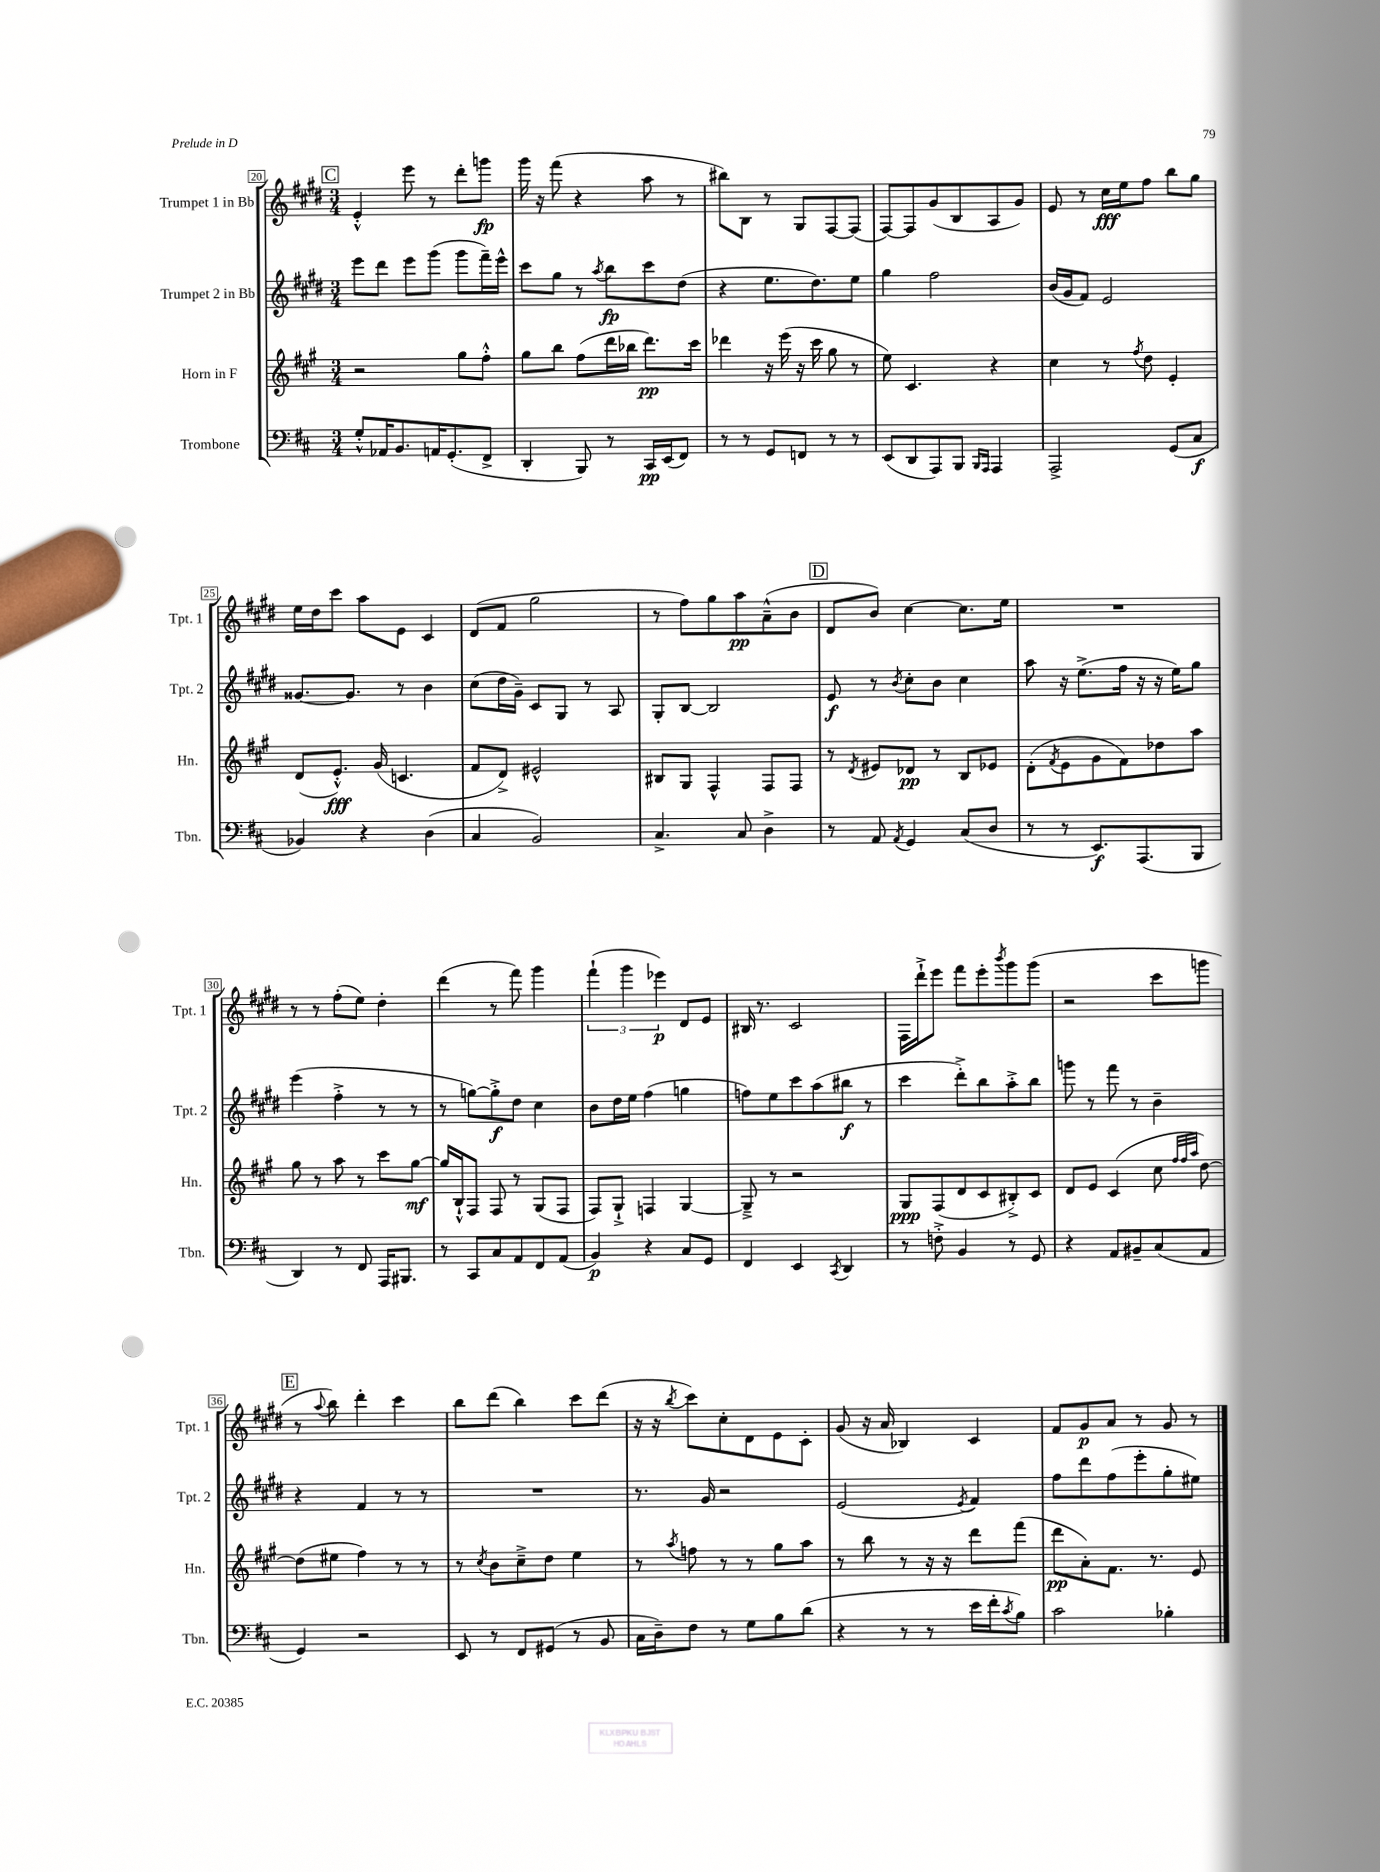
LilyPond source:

<<
\new StaffGroup <<
\new Staff = "s0" \with { instrumentName = "Trumpet 1 in Bb" shortInstrumentName = "Tpt. 1" } {
    \clef treble \key e \major \numericTimeSignature \time 3/4
    \mark \markup { \box "C" } e'4-.-^ e'''8 r8 dis'''8-. g'''8\fp |
    gis'''16 r16 fis'''8( r4 a''8 r8 |
    bis''8) b8 r8 gis8 fis8~ fis8( |
    fis8~) fis8 gis'8( b8 a8 gis'8) |
    e'8 r8 cis''16\fff e''16 fis''8 b''8 gis''8 |
    e''16 dis''16 cis'''8 a''8 e'8 cis'4 |
    dis'8( fis'8 gis''2 |
    r8 fis''8) gis''8 a''8\pp a'8---^( b'8 |
    \mark \markup { \box "D" } dis'8 b'8) cis''4~ cis''8. e''16 |
    R2. |
    r8 r8 fis''8-.( e''8) dis''4-. |
    dis'''4( r8 fis'''8) gis'''4 |
    \tuplet 3/2 { fis'''4-!( gis'''4 ees'''4\p) } dis'8 e'8 |
    bis16 r8. cis'2 |
    fis16 dis'''16-!-> e'''8 fis'''8 e'''8-. \acciaccatura { b'''8 } gis'''8 gis'''8( |
    r2 cis'''8 g'''8 |
    \mark \markup { \box "E" } r8 \appoggiatura { a''8 } b''8) dis'''4-. cis'''4 |
    b''8 dis'''8( b''4) cis'''8 dis'''8( |
    r16 r16 \acciaccatura { b''8 } cis'''8) cis''8-. dis'8 e'8 cis'8-. |
    gis'8( r16 a'16 bes4) cis'4 |
    fis'8 gis'8\p a'8 r8 gis'8 r8 \bar "|." |
}
\new Staff = "s1" \with { instrumentName = "Trumpet 2 in Bb" shortInstrumentName = "Tpt. 2" } {
    \clef treble \key e \major \numericTimeSignature \time 3/4
    \mark \markup { \box "C" } e'''8 dis'''8 e'''8 gis'''8( gis'''8 fis'''16--) e'''16-^ |
    cis'''8 gis''8 r8 \acciaccatura { a''8 } b''8\fp cis'''8 dis''8( |
    r4 e''8. dis''8.) e''8 |
    gis''4 fis''2 |
    b'16( gis'16 fis'8) e'2 |
    gisis'8.~ gisis'8. r8 b'4 |
    cis''8( dis''16 gis'16--) cis'8 gis8 r8 a8 |
    gis8-. b8~ b2 |
    \mark \markup { \box "D" } e'8\f r8 \acciaccatura { b'8 } cis''8-. b'8 cis''4 |
    a''8 r16 e''8.->( fis''16 r16 r16 e''16) gis''8 |
    e'''4( fis''4-.-> r8 r8 |
    r8 g''8~) g''8-.->\f dis''8 cis''4 |
    b'8 dis''16 e''16 fis''4( g''4 |
    f''8) e''8 cis'''8 a''8( bis''8\f r8 |
    cis'''4 dis'''8-.->) b''8 a''8-.-> b''8 |
    g'''8 r8 fis'''8 r8 b'4-- |
    \mark \markup { \box "E" } r4 fis'4 r8 r8 |
    R2. |
    r8. gis'16 r2 |
    e'2( \acciaccatura { e'8 } fis'4) |
    fis''8 dis'''8 fis''8( e'''8-. gis''8-. eis''8) \bar "|." |
}
\new Staff = "s2" \with { instrumentName = "Horn in F" shortInstrumentName = "Hn." } {
    \clef treble \key a \major \numericTimeSignature \time 3/4
    \mark \markup { \box "C" } r2 gis''8 fis''8-.-^ |
    gis''8 b''8 fis''8( d'''16 bes''16 d'''8.\pp) cis'''16 |
    des'''4 r16 e'''16( r16 cis'''16 gis''8 r8 |
    e''8) cis'4. r4 |
    cis''4 r8 \acciaccatura { fis''8 } d''8 e'4-. |
    d'8( e'8.-.-^\fff) gis'16( c'4. |
    fis'8 d'8->) eis'2-^ |
    bis8 gis8 fis4-^ fis8 fis8 |
    \mark \markup { \box "D" } r8 \acciaccatura { d'8 } eis'8 des'8\pp r8 b8 ees'8 |
    d'8-.( \acciaccatura { fis'8 } e'8 gis'8 fis'8) des''8 a''8 |
    gis''8 r8 a''8 r8 cis'''8 gis''8~\mf |
    gis''16 b16-!-^ fis8 fis8 r8 gis8( fis8 |
    fis8) gis8-!-> f4 gis4~ |
    gis8---> r8 r2 |
    gis8\ppp fis8( d'8 cis'8 bis8-.->) cis'8 |
    d'8 e'8 cis'4( cis''8 \grace { fis''32 fis''32 a''32 } d''8~) |
    \mark \markup { \box "E" } d''8( eis''8 fis''4) r8 r8 |
    r8 \acciaccatura { cis''8 } b'8 cis''8---> d''8 e''4 |
    r8 \acciaccatura { a''8 } f''8 r8 r8 gis''8 a''8 |
    r8 b''8 r8 r16 r16 d'''8 fis'''8( |
    d'''8\pp a'8-.) fis'8. r8. e'8 \bar "|." |
}
\new Staff = "s3" \with { instrumentName = "Trombone" shortInstrumentName = "Tbn." } {
    \clef bass \key d \major \numericTimeSignature \time 3/4
    \mark \markup { \box "C" } g8-.-^ aes,16 b,8. a,16 g,8.-.( fis,8-> |
    d,4-. b,,8) r8 cis,16\pp e,16( fis,8) |
    r8 r8 g,8 f,8 r8 r8 |
    e,8( d,8 a,,8) b,,8 \grace { b,,16 a,,16 } a,,4 |
    a,,2-> g,8( cis8\f |
    bes,4) r4 d4( |
    cis4 b,2) |
    cis4.-> cis8 d4-> |
    \mark \markup { \box "D" } r8 a,8 \acciaccatura { a,8 } g,4 cis8( d8 |
    r8 r8 e,8.\f) a,,8.( b,,8 |
    d,4) r8 fis,8 a,,16 bis,,8. |
    r8 cis,8 cis8 a,8 fis,8 a,8( |
    b,4\p) r4 cis8 g,8 |
    fis,4 e,4 \acciaccatura { cis,8 } d,4 |
    r8 f8-.-> b,4 r8 g,8 |
    r4 a,8 bis,8-- cis8( a,8 |
    \mark \markup { \box "E" } g,4) r2 |
    e,8 r8 fis,8 gis,8( r8 b,8 |
    cis16 d16--) fis8 r8 g8 b8 d'8( |
    r4 r8 r8 e'16 fis'16-. \acciaccatura { cis'8 } b8) |
    cis'2 bes4-. \bar "|." |
}
>>
>>
\layout { \context { \Score currentBarNumber = #20 \override BarNumber.stencil = #(make-stencil-boxer 0.1 0.3 ly:text-interface::print) } }
